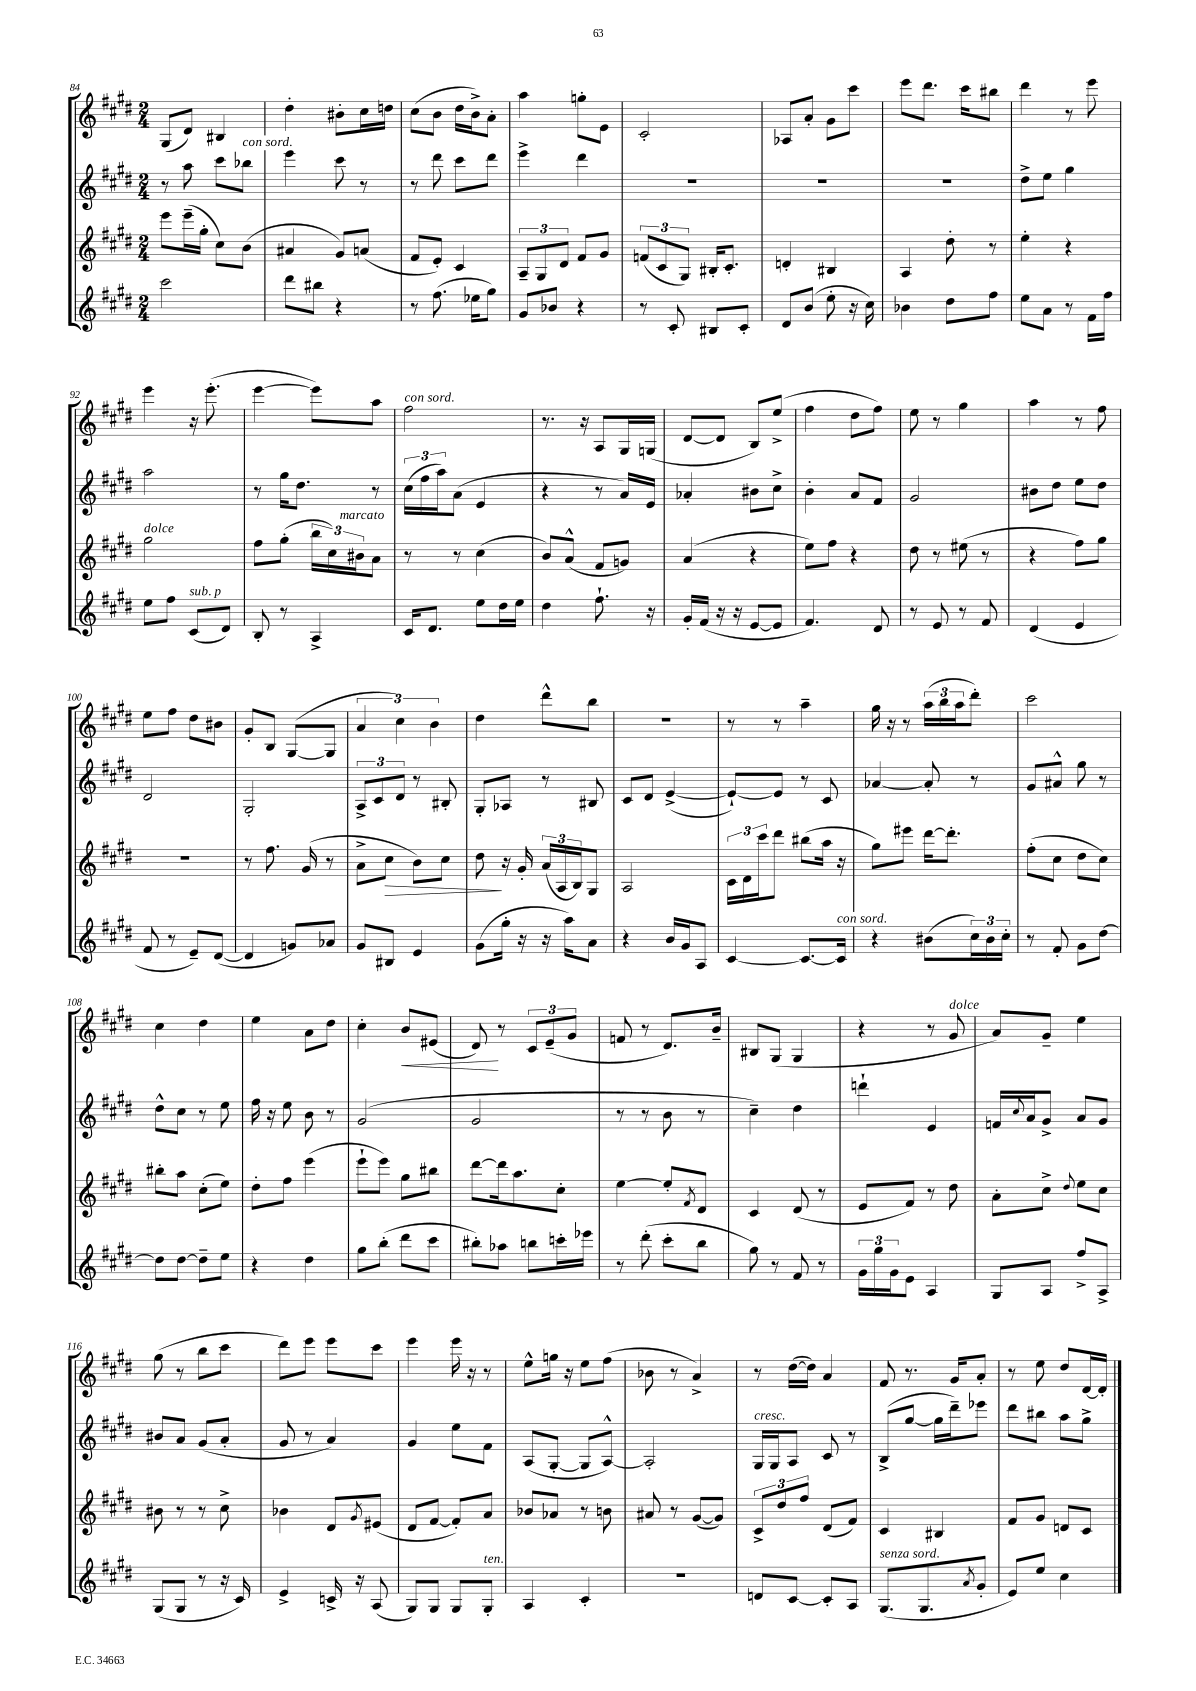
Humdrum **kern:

**kern	**kern	**dynam	**kern	**kern	**dynam
*part4	*part3	*part3	*part2	*part1	*part1
*staff4	*staff3	*staff3	*staff2	*staff1	*staff1
*clefG2	*clefG2	*	*clefG2	*clefG2	*
*k[f#c#g#d#]	*k[f#c#g#d#]	*	*k[f#c#g#d#]	*k[f#c#g#d#]	*
*M2/4	*M2/4	*	*M2/4	*M2/4	*
=84	=84	=84	=84	=84	=84
2ccc#\	8eee\L	.	8r	(8G#/L	.
.	(16eee~\L	.	8aa\	8d#/J)	.
.	16gg#'\JJ	.	.	.	.
.	8cc#\L)	.	8ccc#\L	4B#X/	.
!	!	!	!LO:TX:a:i:t=con sord.	!	!
.	(8b\J	.	8bb-X\J	.	.
=85	=85	=85	=85	=85	=85
8ddd#\L	4a#X/	.	4eee\	4dd#'\	.
8bb#X\J	.	.	.	.	.
4r	8g#/L)	.	8ccc#\	8b#X'\L	.
.	(8an/J	.	8r	16cc#\L	.
.	.	.	.	16ddn\JJ	.
=86	=86	=86	=86	=86	=86
8r	8f#/L	.	8r	(8cc#\L	.
(8.ff#\	8e'/J)	.	8ddd#\	8b\J	.
.	4c#/	.	8ccc#\L	16dd#\LL	.
16ee-X\KL	.	.	.	16b^\J)	.
8gg#\J)	.	.	8ddd#\J	8a'\J	.
=87	=87	=87	=87	=87	=87
8g#/L	12A~/L	.	4eee^\	4aa\	.
.	12G#/	.	.	.	.
8b-X/J	.	.	.	.	.
.	12d#/J	.	.	.	.
4r	8f#/L	.	4ddd#\	8ggn'\L	.
.	8g#/J	.	.	8e\J	.
=88	=88	=88	=88	=88	=88
8r	(12fn/L	.	2r	2c#'/	.
.	12c#/	.	.	.	.
8c#'/	.	.	.	.	.
.	12G#/J)	.	.	.	.
8B#X/L	16B#X'/KL	.	.	.	.
.	8.c#'/J	.	.	.	.
8c#'/J	.	.	.	.	.
=89	=89	=89	=89	=89	=89
8d#/L	4dn'/	.	2r	8A-X/L	.
(8b/J	.	.	.	8a'/J	.
8ee'\	4B#X/	.	.	8g#\L	.
16r	.	.	.	8ccc#\J	.
16cc#\)	.	.	.	.	.
=90	=90	=90	=90	=90	=90
4b-X\	4A/	.	2r	8eee\L	.
.	.	.	.	8.ddd#\J	.
8dd#\L	8dd#'\	.	.	.	.
.	.	.	.	16ccc#\KL	.
8ff#\J	8r	.	.	8bb#X\J	.
=91	=91	=91	=91	=91	=91
8ee\L	4ee'\	.	8dd#^\L	4ddd#\	.
8a\J	.	.	8ee\J	.	.
8r	4r	.	4gg#\	8r	.
16f#\LL	.	.	.	8eee\	.
16ff#\JJ	.	.	.	.	.
!!LO:LB:g=z
=92	=92	=92	=92	=92	=92
!	!LO:TX:a:i:t=dolce	!	!	!	!
8ee\L	2gg#\	.	2aa\	4eee\	.
8ff#\J	.	.	.	.	.
!LO:TX:a:i:t=sub. p	!	!	!	!	!
(8c#/L	.	.	.	16r	.
.	.	.	.	(8.eee'\	.
8d#/J)	.	.	.	.	.
=93	=93	=93	=93	=93	=93
8B'/	8ff#\L	.	8r	[4eee\	.
8r	(8gg#'\J	.	16gg#\KL	.	.
.	.	.	8.dd#\J	.	.
4A^/	24bb\LL	.	.	8eee\L])	.
.	24cc#\)	.	.	.	.
!	!LO:TX:a:i:t=marcato	!	!	!	!
.	24b#X\J	.	.	.	.
.	8a\J	.	8r	8aa\J	.
=94	=94	=94	=94	=94	=94
!	!	!	!	!LO:TX:a:i:t=con sord.	!
16c#/KL	8r	.	(24cc#\LL	2ff#\	.
.	.	.	24ff#\	.	.
8.d#/J	.	.	.	.	.
.	.	.	24aa\J)	.	.
.	8r	.	(8a\J	.	.
8ee\L	(4cc#\	.	4e/	.	.
16dd#\L	.	.	.	.	.
16ee\JJ	.	.	.	.	.
=95	=95	=95	=95	=95	=95
4dd#\	8b/L)	.	4r	8.r	.
.	(8a^^/J	.	.	.	.
.	.	.	.	16r	.
8.ff#`\	8f#/L	.	8r	8A/L	.
.	8gn/J)	.	16a/LL)	16G#/L	.
16r	.	.	16e/JJ	(16Gn/JJ	.
=96	=96	=96	=96	=96	=96
16g#'/LL	(4a/	.	4a-X'/	[8d#/L	.
(16f#/JJ	.	.	.	.	.
16r	.	.	.	8d#/J]	.
16r	.	.	.	.	.
[8e/L	4r	.	8b#X\L	8B/L)	.
8e/J]	.	.	8cc#^\J	(8ee^/J	.
=97	=97	=97	=97	=97	=97
4.f#/)	8ee\L)	.	4b'\	4ff#\	.
.	8ff#\J	.	.	.	.
.	4r	.	8a/L	8dd#\L	.
8d#/	.	.	8f#/J	8ff#\J)	.
=98	=98	=98	=98	=98	=98
8r	8dd#\	.	2g#/	8ee\	.
8e/	8r	.	.	8r	.
8r	(8ee#X\	.	.	4gg#\	.
8f#/	8r	.	.	.	.
=99	=99	=99	=99	=99	=99
(4d#/	4r	.	8b#X\L	4aa\	.
.	.	.	8dd#\J	.	.
4e/	8ff#\L)	.	8ee\L	8r	.
.	8gg#\J	.	8dd#\J	8ff#\	.
!!LO:LB:g=z
=100	=100	=100	=100	=100	=100
8f#/	2r	.	2d#/	8ee\L	.
8r	.	.	.	8ff#\J	.
8e~/L)	.	.	.	8dd#\L	.
([8d#/J	.	.	.	8b#X\J	.
=101	=101	=101	=101	=101	=101
4d#/]	8r	.	2G#'/	8g#'/L	.
.	8.ff#\	.	.	8B/J	.
8gn/L)	.	.	.	([8G#/L	.
.	(16g#/	.	.	.	.
8a-X/J	8r	.	.	8G#/J]	.
=102	=102	=102	=102	=102	=102
8g#/L	8a^\L	.	12A^/L	6a/	.
.	.	.	12c#/	.	.
!	!	!LO:HP:b	!	!	!
8B#X/J	8cc#\J	>	.	.	.
.	.	.	12d#/J	6cc#\)	.
4e/	8b\L)	.	8r	.	.
.	.	.	.	6b\	.
.	8cc#\J	.	8B#X'/	.	.
=103	=103	=103	=103	=103	=103
(8g#\L	8dd#\	.	8G#'/L	4dd#\	.
16gg#'\Jk	16r	]	8A-X/J	.	.
16r	16g#'/	.	.	.	.
16r	(24a/LL	.	8r	8ddd#^^\L	.
.	24A/	.	.	.	.
16aa\KL)	.	.	.	.	.
.	24B/J)	.	.	.	.
8a\J	8G#/J	.	8B#X/	8bb\J	.
=104	=104	=104	=104	=104	=104
4r	2A/	.	8c#/L	2r	.
.	.	.	8d#/J	.	.
16b/LL	.	.	([4e^/	.	.
16g#/J	.	.	.	.	.
8A/J	.	.	.	.	.
=105	=105	=105	=105	=105	=105
[4c#/	24c#\LL	.	8e`/L_)	8r	.
.	24d#\	.	.	.	.
.	24ccc#\J	.	.	.	.
.	8ddd#\J	.	8e/J]	8r	.
8.c#/L_	(8bb#X\L	.	8r	4aa~\	.
.	16aa\Jk	.	8c#/	.	.
!LO:TX:a:i:t=con sord.	!	!	!	!	!
16c#/Jk]	16r	.	.	.	.
=106	=106	=106	=106	=106	=106
4r	8gg#\L)	.	[4a-X/	16gg#\	.
.	.	.	.	16r	.
.	8eee#X\J	.	.	8r	.
(8b#X\L	[16ddd#\KL	.	8a-'/]	(24aa\LL	.
.	.	.	.	24bb\	.
.	8.ddd#'\J]	.	.	.	.
.	.	.	.	24aa\J	.
24cc#\L)	.	.	8r	8ddd#'\J)	.
24b#\	.	.	.	.	.
24cc#'\JJ	.	.	.	.	.
=107	=107	=107	=107	=107	=107
8r	(8ff#'\L	.	8g#/L	2ccc#\	.
8f#'/	8cc#\J	.	8a#X^^/J	.	.
8g#\L	8dd#\L	.	8gg#\	.	.
[8dd#\J	8cc#\J)	.	8r	.	.
!!LO:LB:g=z
=108	=108	=108	=108	=108	=108
8dd#\L]	8bb#X'\L	.	8dd#^^\L	4cc#\	.
[8dd#\J	8aa\J	.	8cc#\J	.	.
8dd#~\L]	(8cc#'\L	.	8r	4dd#\	.
8ee\J	8ee\J)	.	8ee\	.	.
=109	=109	=109	=109	=109	=109
4r	8dd#'\L	.	16ff#\	4ee\	.
.	.	.	16r	.	.
.	8ff#\J	.	8ee\	.	.
4dd#\	(4eee\	.	8b\	8a\L	.
.	.	.	8r	8dd#\J	.
=110	=110	=110	=110	=110	=110
8gg#\L	8eee`\L	.	(2g#/	4cc#'\	.
(8bb'\J	8eee\J)	.	.	.	.
!	!	!	!	!	!LO:HP:b
8ddd#\L	8gg#\L	.	.	8b/L	<
8ccc#\J	8bb#X\J	.	.	(8e#X/J	.
=111	=111	=111	=111	=111	=111
8bb#X'\L)	[8ddd#\L	.	2g#/	8d#/)	.
8aa-X\J	16ddd#\k]	.	.	8r	[
.	8.aa\	.	.	.	.
8bbn\L	.	.	.	12c#/L	.
.	.	.	.	(12e~/	.
16cccn'\L	8cc#'\J	.	.	.	.
.	.	.	.	12g#/J	.
16eee-X\JJ	.	.	.	.	.
=112	=112	=112	=112	=112	=112
8r	[4ee\	.	8r	8fn/	.
(8ddd#'\	.	.	8r	8r	.
8ccc#'\L	8ee'/L]	.	8b\	8.d#/L)	.
.	8qf#/	.	.	.	.
8bb\J	8d#/J	.	8r	.	.
.	.	.	.	16b~/Jk	.
=113	=113	=113	=113	=113	=113
8gg#\)	4c#/	.	4cc#~\)	8B#X/L	.
8r	.	.	.	(8G#/J	.
8f#/	(8d#/	.	4dd#\	4G#/	.
8r	8r	.	.	.	.
=114	=114	=114	=114	=114	=114
24g#\LL	8e/L	.	4dddn`\	4r	.
24gg#\	.	.	.	.	.
24g#\J	.	.	.	.	.
8e\J	8f#/J)	.	.	.	.
4A/	8r	.	4e/	8r	.
!	!	!	!	!LO:TX:a:i:t=dolce	!
.	8dd#\	.	.	8g#/	.
=115	=115	=115	=115	=115	=115
8G#/L	8a'\L	.	16fn/LL	8a/L)	.
.	.	.	8qqcc#/	.	.
.	.	.	16a/J	.	.
8A/J	8cc#^\J	.	8g#^/J	8g#~/J	.
.	8qqdd#/	.	.	.	.
8ff#^/L	8ee\L	.	8a/L	4ee\	.
8A^/J	8cc#\J	.	8g#/J	.	.
!!LO:LB:g=z
=116	=116	=116	=116	=116	=116
(8G#/L	8b#X\	.	8b#X/L	(8gg#\	.
8G#/J	8r	.	8a/J	8r	.
8r	8r	.	(8g#/L	8bb\L	.
16r	8cc#^\	.	8a'/J	8ccc#\J	.
16c#/)	.	.	.	.	.
=117	=117	=117	=117	=117	=117
4e^/	4b-X\	.	8g#/	8ddd#\L)	.
.	.	.	8r	8eee\J	.
16cn^/	8d#/L	.	4a/)	8eee\L	.
16r	.	.	.	.	.
.	8qg#/	.	.	.	.
(8A/	(8e#X/J	.	.	8ccc#\J	.
=118	=118	=118	=118	=118	=118
8G#/L)	8d#/L	.	4g#/	4eee\	.
8G#/J	[8f#/J	.	.	.	.
8G#/L	8f#'/L])	.	8ee\L	16eee\	.
.	.	.	.	16r	.
!LO:TX:a:i:t=ten.	!	!	!	!	!
8G#'/J	8a/J	.	8f#\J	8r	.
=119	=119	=119	=119	=119	=119
4A/	8b-X/L	.	(8A/L	8ee^^\L	.
.	8a-X/J	.	[8G#'/J	16ggn\Jk	.
.	.	.	.	16r	.
4c#'/	8r	.	8G#/L]	8ee\L	.
.	8bn\	.	[8A^^/J)	(8ff#\J	.
=120	=120	=120	=120	=120	=120
2r	8a#X/	.	2A'/]	8b-X\	.
.	8r	.	.	8r	.
.	([8g#/L	.	.	4a^/)	.
.	8g#/J])	.	.	.	.
=121	=121	=121	=121	=121	=121
!	!	!	!LO:TX:a:i:t=cresc.	!	!
8dn/L	12c#^/L	.	16G#/LL	8r	.
.	.	.	16G#/J	.	.
.	12dd#/	.	.	.	.
[8c#/J	.	.	8A/J	([16dd#\LL	.
.	12ff#/J	.	.	.	.
.	.	.	.	16dd#\JJ])	.
8c#'/L]	(8d#/L	.	8c#/	4a/	.
8A/J	8f#/J)	.	8r	.	.
=122	=122	=122	=122	=122	=122
!LO:TX:a:i:t=senza sord.	!	!	!	!	!
(8.G#/L	4c#/	.	(8B^/L	8f#/	.
.	.	.	[8gg#/J	8.r	.
8.G#/	.	.	.	.	.
.	4B#X/	.	16gg#\LL]	.	.
.	.	.	16ddd#~\J)	16g#/KL	.
8qa/	.	.	.	.	.
8g#'/J	.	.	8eee-X\J	8a'/J	.
=123	=123	=123	=123	=123	=123
8e/L)	8f#/L	.	8ddd#\L	8r	.
8ee/J	8g#/J	.	8bb#X\J	8ee\	.
4cc#\	8dn/L	.	8aa\L	8dd#/L	.
.	8c#/J	.	8gg#^\J	[16d#/L	.
.	.	.	.	16d#'/JJ]	.
==	==	==	==	==	==
*-	*-	*-	*-	*-	*-
